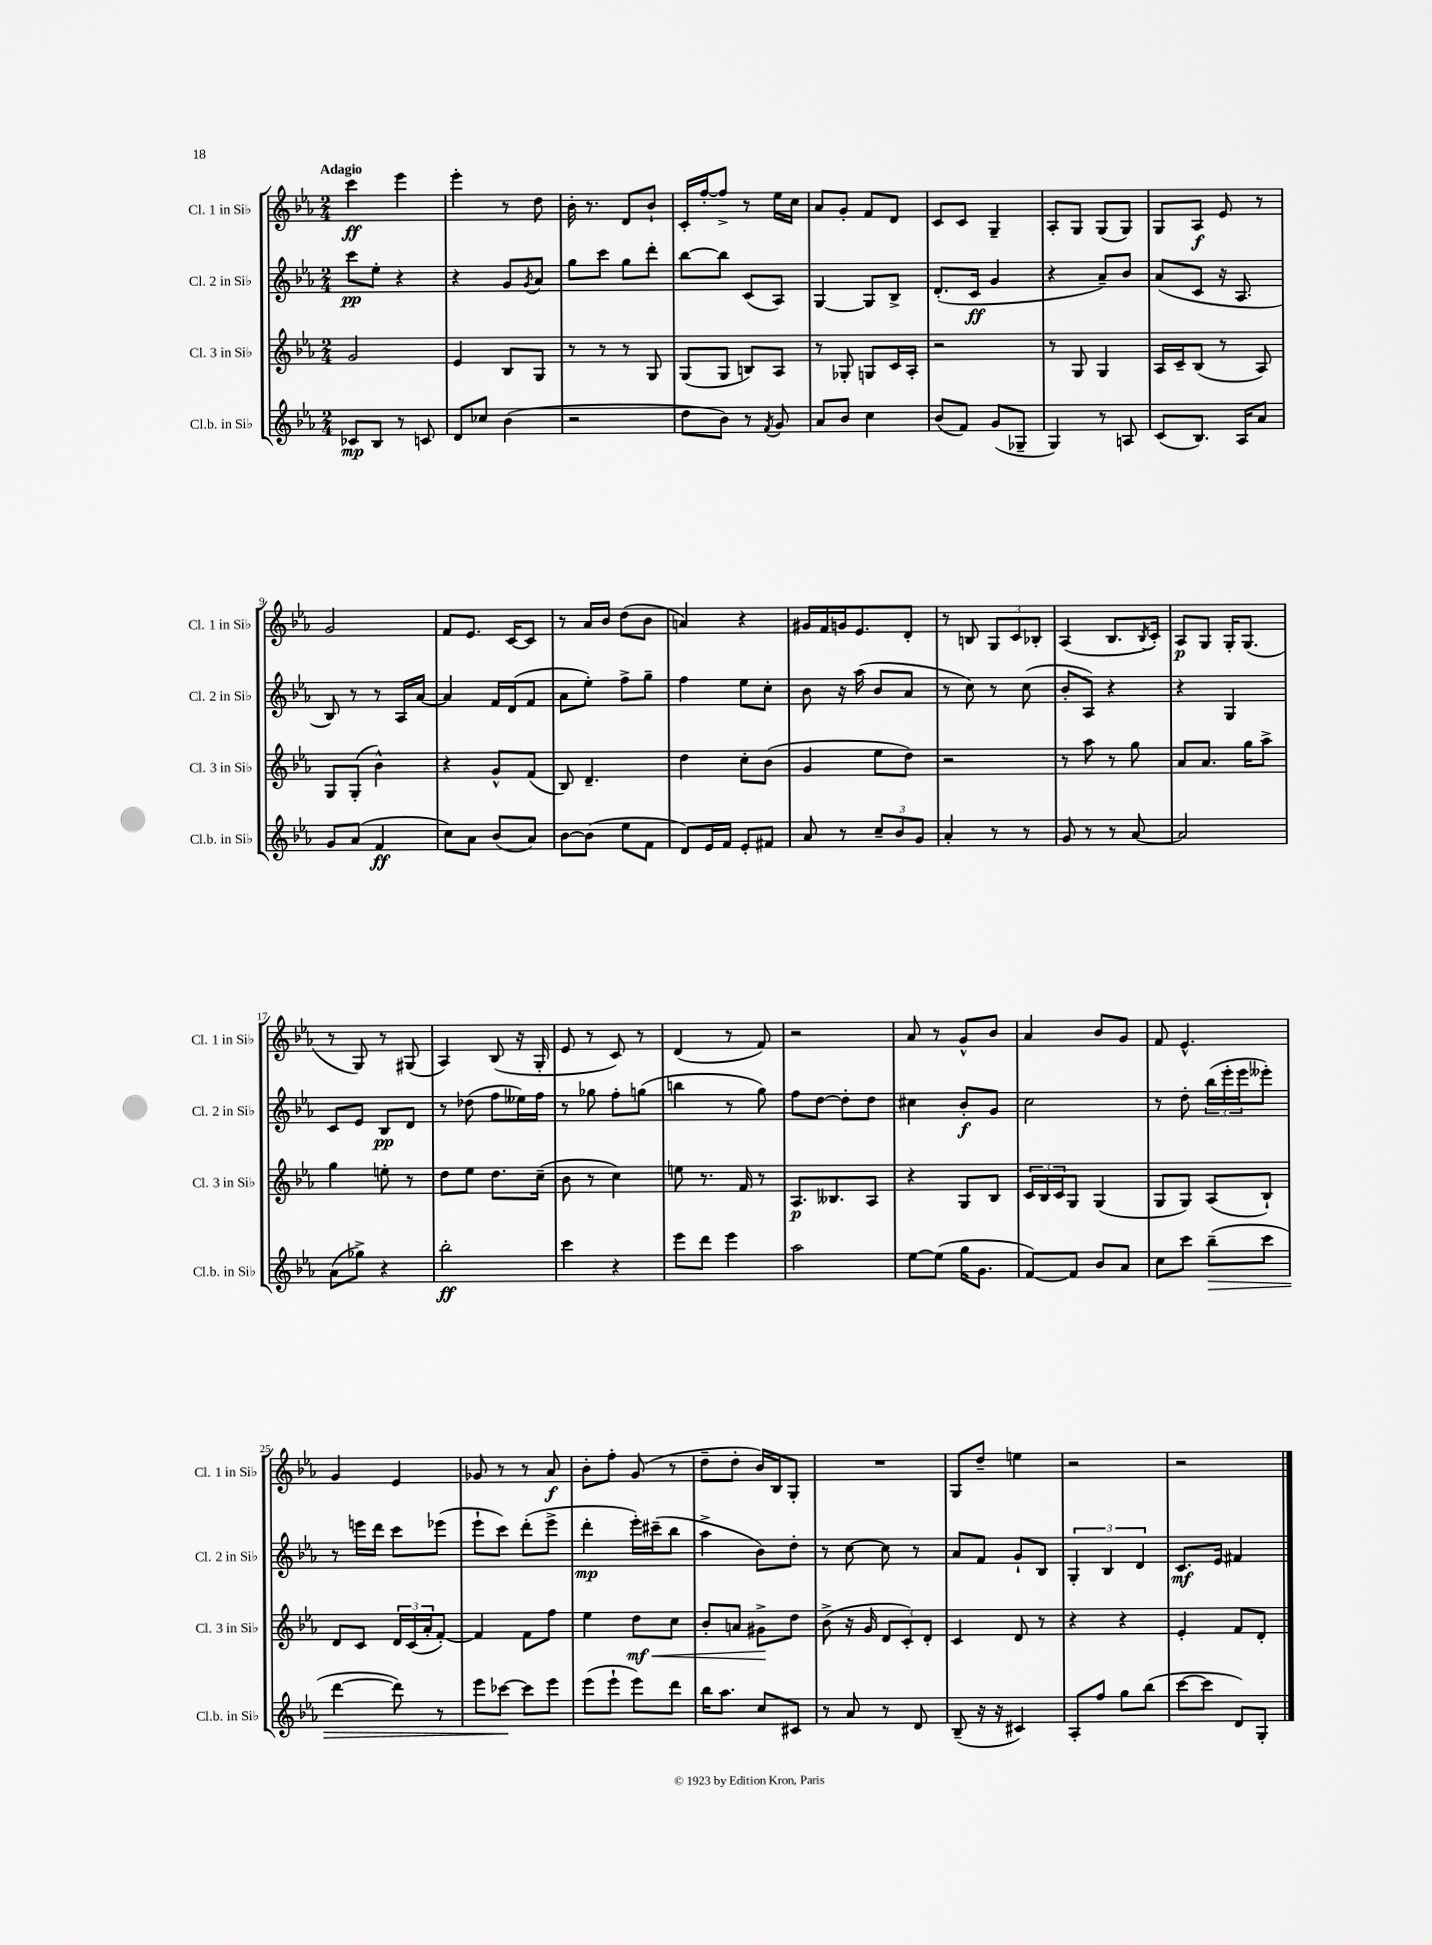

**kern	**dynam	**kern	**dynam	**kern	**dynam	**kern	**dynam
*part4	*part4	*part3	*part3	*part2	*part2	*part1	*part1
*staff4	*staff4	*staff3	*staff3	*staff2	*staff2	*staff1	*staff1
*I"Cl.b. in Si♭	*	*I"Cl. 3 in Si♭	*	*I"Cl. 2 in Si♭	*	*I"Cl. 1 in Si♭	*
*I'Cl.b. in Si♭	*	*I'Cl. 3 in Si♭	*	*I'Cl. 2 in Si♭	*	*I'Cl. 1 in Si♭	*
*clefG2	*	*clefG2	*	*clefG2	*	*clefG2	*
*k[b-e-a-]	*	*k[b-e-a-]	*	*k[b-e-a-]	*	*k[b-e-a-]	*
*M2/4	*	*M2/4	*	*M2/4	*	*M2/4	*
=1	=1	=1	=1	=1	=1	=1	=1
!	!	!	!	!	!	!LO:TX:a:B:t=Adagio	!
8c-X/L	mp	2g/	.	8ccc\L	pp	4ccc\	ff
8B-/J	.	.	.	8ee-'\J	.	.	.
8r	.	.	.	4r	.	4eee-\	.
8cn/	.	.	.	.	.	.	.
=2	=2	=2	=2	=2	=2	=2	=2
8d/L	.	4e-/	.	4r	.	4eee-'\	.
8cc-X/J	.	.	.	.	.	.	.
(4b-\	.	8B-/L	.	8g/L	.	8r	.
.	.	.	.	8qg/	.	.	.
.	.	8G/J	.	8a-/J	.	8dd\	.
=3	=3	=3	=3	=3	=3	=3	=3
2r	.	8r	.	8gg\L	.	16b-'\	.
.	.	.	.	.	.	8.r	.
.	.	8r	.	8ccc\J	.	.	.
.	.	8r	.	8gg\L	.	8d/L	.
.	.	8G/	.	8ddd'\J	.	8b-`/J	.
=4	=4	=4	=4	=4	=4	=4	=4
8dd\L	.	(8G/L	.	[8bb-\L	.	16c'/LL	.
.	.	.	.	.	.	[16ff'/J	.
8b-\J)	.	8G/J	.	8bb-\J]	.	8ff^/J]	.
8r	.	8Bn/L)	.	(8c/L	.	8r	.
8qf/	.	.	.	.	.	.	.
8g/	.	8A-/J	.	8A-/J)	.	16ee-\LL	.
.	.	.	.	.	.	16cc\JJ	.
=5	=5	=5	=5	=5	=5	=5	=5
8a-/L	.	8r	.	[4G/	.	8a-/L	.
8b-/J	.	8G-X'/	.	.	.	8g'/J	.
4cc\	.	8Gn/L	.	8G/L]	.	8f/L	.
.	.	16c/L	.	8B-^/J	.	8d/J	.
.	.	16A-'/JJ	.	.	.	.	.
=6	=6	=6	=6	=6	=6	=6	=6
(8b-/L	.	2r	.	(8.d'/L	.	8c/L	.
8f/J)	.	.	.	.	.	8c/J	.
.	.	.	.	16c/Jk	ff	.	.
(8g/L	.	.	.	4g/	.	4G~/	.
8G-X~/J	.	.	.	.	.	.	.
=7	=7	=7	=7	=7	=7	=7	=7
4G/)	.	8r	.	4r	.	8A-'/L	.
.	.	8G/	.	.	.	8G/J	.
8r	.	4G/	.	8a-~/L)	.	(8G/L	.
8An/	.	.	.	8b-/J	.	8G/J)	.
=8	=8	=8	=8	=8	=8	=8	=8
(8c/L	.	16A-/LL	.	(8a-/L	.	8G/L	.
.	.	16c~/J	.	.	.	.	.
8.B-/J)	.	(8B-/J	.	8c/J	.	8A-/J	f
.	.	8r	.	16r	.	8e-/	.
16A-/KL	.	.	.	8.A-/	.	.	.
8a-/J	.	8A-/)	.	.	.	8r	.
!!LO:LB:g=z
=9	=9	=9	=9	=9	=9	=9	=9
8g/L	.	8G/L	.	8B-/)	.	2g/	.
(8a-/J	.	(8G'/J	.	8r	.	.	.
4f/	ff	4b-^^\)	.	8r	.	.	.
.	.	.	.	16A-/LL	.	.	.
.	.	.	.	[16a-/JJ	.	.	.
=10	=10	=10	=10	=10	=10	=10	=10
8cc\L)	.	4r	.	4a-/]	.	8f/L	.
8a-\J	.	.	.	.	.	8.e-/J	.
(8b-/L	.	8g^^/L	.	16f/LL	.	.	.
.	.	.	.	(16d/J	.	[16c/KL	.
8a-/J)	.	(8f/J	.	8f/J	.	8c/J]	.
=11	=11	=11	=11	=11	=11	=11	=11
[8b-\L	.	8B-/)	.	8a-\L	.	8r	.
(8b-\J]	.	4.d~/	.	8ee-'\J)	.	16a-/LL	.
.	.	.	.	.	.	16b-/JJ	.
8ee-\L	.	.	.	8ff^\L	.	(8dd\L	.
8f\J	.	.	.	8gg~\J	.	8b-\J	.
=12	=12	=12	=12	=12	=12	=12	=12
8d/L)	.	4dd\	.	4ff\	.	4an/)	.
16e-/L	.	.	.	.	.	.	.
16f/JJ	.	.	.	.	.	.	.
8e-'/L	.	8cc'\L	.	8ee-\L	.	4r	.
8f#X/J	.	(8b-\J	.	8cc'\J	.	.	.
=13	=13	=13	=13	=13	=13	=13	=13
8a-/	.	4g/	.	8b-\	.	16g#X/LL	.
.	.	.	.	.	.	16f/	.
8r	.	.	.	16r	.	16gn/J	.
.	.	.	.	(16aa-\	.	8.e-/	.
12cc~/L	.	8ee-\L	.	8b-/L	.	.	.
12b-/	.	.	.	.	.	.	.
.	.	8dd\J)	.	8a-/J	.	8d'/J	.
12g/J	.	.	.	.	.	.	.
=14	=14	=14	=14	=14	=14	=14	=14
4a-'/	.	2r	.	8r	.	8r	.
.	.	.	.	8cc\)	.	8Bn/	.
8r	.	.	.	8r	.	12G/L	.
.	.	.	.	.	.	12c/	.
8r	.	.	.	(8cc\	.	.	.
.	.	.	.	.	.	12B-X'/J	.
=15	=15	=15	=15	=15	=15	=15	=15
8g/	.	8r	.	8b-'/L	.	(4A-/	.
8r	.	8aa-\	.	8A-/J)	.	.	.
8r	.	8r	.	4r	.	8.B-/L	.
[8a-/	.	8gg\	.	.	.	.	.
.	.	.	.	.	.	8qB-/	.
.	.	.	.	.	.	16c'/Jk)	.
=16	=16	=16	=16	=16	=16	=16	=16
2a-/]	.	8a-/L	.	4r	.	8A-/L	p
.	.	8.a-/J	.	.	.	8G/J	.
.	.	.	.	4G/	.	16G'/KL	.
.	.	16gg\KL	.	.	.	(8.G/J	.
.	.	8aa-^\J	.	.	.	.	.
!!LO:LB:g=z
=17	=17	=17	=17	=17	=17	=17	=17
(8a-\L	.	4gg\	.	8c/L	.	8r	.
8gg-X^\J)	.	.	.	8e-/J	.	8G/)	.
4r	.	8een'\	.	8B-/L	pp	8r	.
.	.	8r	.	8d/J	.	(8G#X/	.
=18	=18	=18	=18	=18	=18	=18	=18
2bb-'\	ff	8dd\L	.	8r	.	4A-/)	.
.	.	8ee-\J	.	(8dd-X\	.	.	.
.	.	8.dd\L	.	8ff\L	.	(8B-/	.
.	.	.	.	16ee--X\L)	.	16r	.
.	.	(16cc~\Jk	.	16ff\JJ	.	16G'/	.
=19	=19	=19	=19	=19	=19	=19	=19
4ccc\	.	8b-\	.	8r	.	8e-/	.
.	.	8r	.	8gg-X\	.	8r	.
4r	.	4cc\)	.	8ff'\L	.	8c/)	.
.	.	.	.	(8ggn\J	.	8r	.
=20	=20	=20	=20	=20	=20	=20	=20
8eee-\L	.	8een\	.	4bbn\	.	(4d/	.
8ddd\J	.	8.r	.	.	.	.	.
4eee-\	.	.	.	8r	.	8r	.
.	.	16f/	.	.	.	.	.
.	.	8r	.	8gg\)	.	8f/)	.
=21	=21	=21	=21	=21	=21	=21	=21
2aa-\	.	8.A-/L	p	8ff\L	.	2r	.
.	.	.	.	[8dd\J	.	.	.
.	.	8.B--X/	.	.	.	.	.
.	.	.	.	8dd'\L]	.	.	.
.	.	8A-/J	.	8dd\J	.	.	.
=22	=22	=22	=22	=22	=22	=22	=22
[8ee-\L	.	4r	.	4cc#X\	.	8a-/	.
(8ee-\J]	.	.	.	.	.	8r	.
16gg\KL	.	8G/L	.	8b-'/L	f	8g^^/L	.
8.g\J	.	.	.	.	.	.	.
.	.	8B-/J	.	8g/J	.	8b-/J	.
=23	=23	=23	=23	=23	=23	=23	=23
[8f/L)	.	24c/LL	.	2cc\	.	4a-/	.
.	.	24B-/	.	.	.	.	.
.	.	24c/J	.	.	.	.	.
8f/J]	.	8G/J	.	.	.	.	.
8b-/L	.	(4G/	.	.	.	8b-/L	.
8a-/J	.	.	.	.	.	8g/J	.
=24	=24	=24	=24	=24	=24	=24	=24
8cc\L	.	8G/L	.	8r	.	8f/	.
8ccc\J	.	8G/J)	.	8dd'\	.	4.e-^^/	.
!	!LO:HP:b	!	!	!	!	!	!
(8bb-~\L	>	(8A-/L	.	(24bb-\LL	.	.	.
.	.	.	.	24eee-'\	.	.	.
.	.	.	.	24eee-\J	.	.	.
8ccc\J	.	8B-`/J)	.	8eee--X'\J)	.	.	.
!!LO:LB:g=z
=25	=25	=25	=25	=25	=25	=25	=25
[4ddd\	.	8d/L	.	8r	.	4g/	.
.	.	8c/J	.	16eeen\LL	.	.	.
.	.	.	.	16ddd\JJ	.	.	.
8ddd\])	.	24d/LL	.	8ccc\L	.	4e-/	.
.	.	(24c/	.	.	.	.	.
.	.	24a-'/J	.	.	.	.	.
8r	.	[8f'/J)	.	(8eee-X\J	.	.	.
=26	=26	=26	=26	=26	=26	=26	=26
8eee-\L	.	4f/]	.	8eee-`\L	.	8g-X/	.
[8ccc-X\J	.	.	.	8ccc\J)	.	8r	.
8ccc-\L]	]	8f\L	.	(8ddd'\L	.	8r	.
8eee-\J	.	8ff\J	.	8eee-^\J	.	8a-/	f
=27	=27	=27	=27	=27	=27	=27	=27
(8eee-\L	.	4ee-\	.	4ddd'\	mp	8b-'\L	.
8eee-`\J	.	.	.	.	.	8ff'\J	.
!	!	!	!LO:HP:b	!	!	!	!
8eee-\L)	.	8dd\L	< mf	16eee-'\LL)	.	(8g/	.
.	.	.	.	(16ccc#X~\J	.	.	.
8ddd\J	.	8cc\J	.	8bb-\J	.	8r	.
=28	=28	=28	=28	=28	=28	=28	=28
16bb-\KL	.	8b-'/L	.	4aa-^\	.	8dd~\L	.
8.aa-\J	.	.	.	.	.	.	.
.	.	8an/J	.	.	.	8dd'\J	.
8cc/L	.	8g#X^\L	.	8b-\L)	.	16b-/LL)	.
.	.	.	.	.	.	16B-/J	.
8c#X/J	.	8dd\J	[	8dd'\J	.	8G'/J	.
=29	=29	=29	=29	=29	=29	=29	=29
8r	.	(8b-^\	.	8r	.	2r	.
8a-/	.	16r	.	[8cc\	.	.	.
.	.	16g/	.	.	.	.	.
8r	.	12d/L	.	8cc\]	.	.	.
.	.	12c'/)	.	.	.	.	.
8d/	.	.	.	8r	.	.	.
.	.	12d'/J	.	.	.	.	.
=30	=30	=30	=30	=30	=30	=30	=30
(8B-~/	.	4c/	.	8a-/L	.	8G/L	.
16r	.	.	.	8f/J	.	8dd~/J	.
16r	.	.	.	.	.	.	.
4c#X/)	.	8d/	.	8g`/L	.	4een\	.
.	.	8r	.	8B-/J	.	.	.
=31	=31	=31	=31	=31	=31	=31	=31
8A-'/L	.	4r	.	6G'/	.	2r	.
8ff/J	.	.	.	.	.	.	.
.	.	.	.	6B-/	.	.	.
8gg\L	.	4r	.	.	.	.	.
.	.	.	.	6d/	.	.	.
(8bb-\J	.	.	.	.	.	.	.
=32	=32	=32	=32	=32	=32	=32	=32
[8ccc\L	.	4e-'/	.	8.c/L	mf	2r	.
8ccc\J]	.	.	.	.	.	.	.
.	.	.	.	16e-/Jk	.	.	.
8d/L)	.	8f/L	.	4f#X/	.	.	.
8G'/J	.	8d'/J	.	.	.	.	.
==	==	==	==	==	==	==	==
*-	*-	*-	*-	*-	*-	*-	*-
